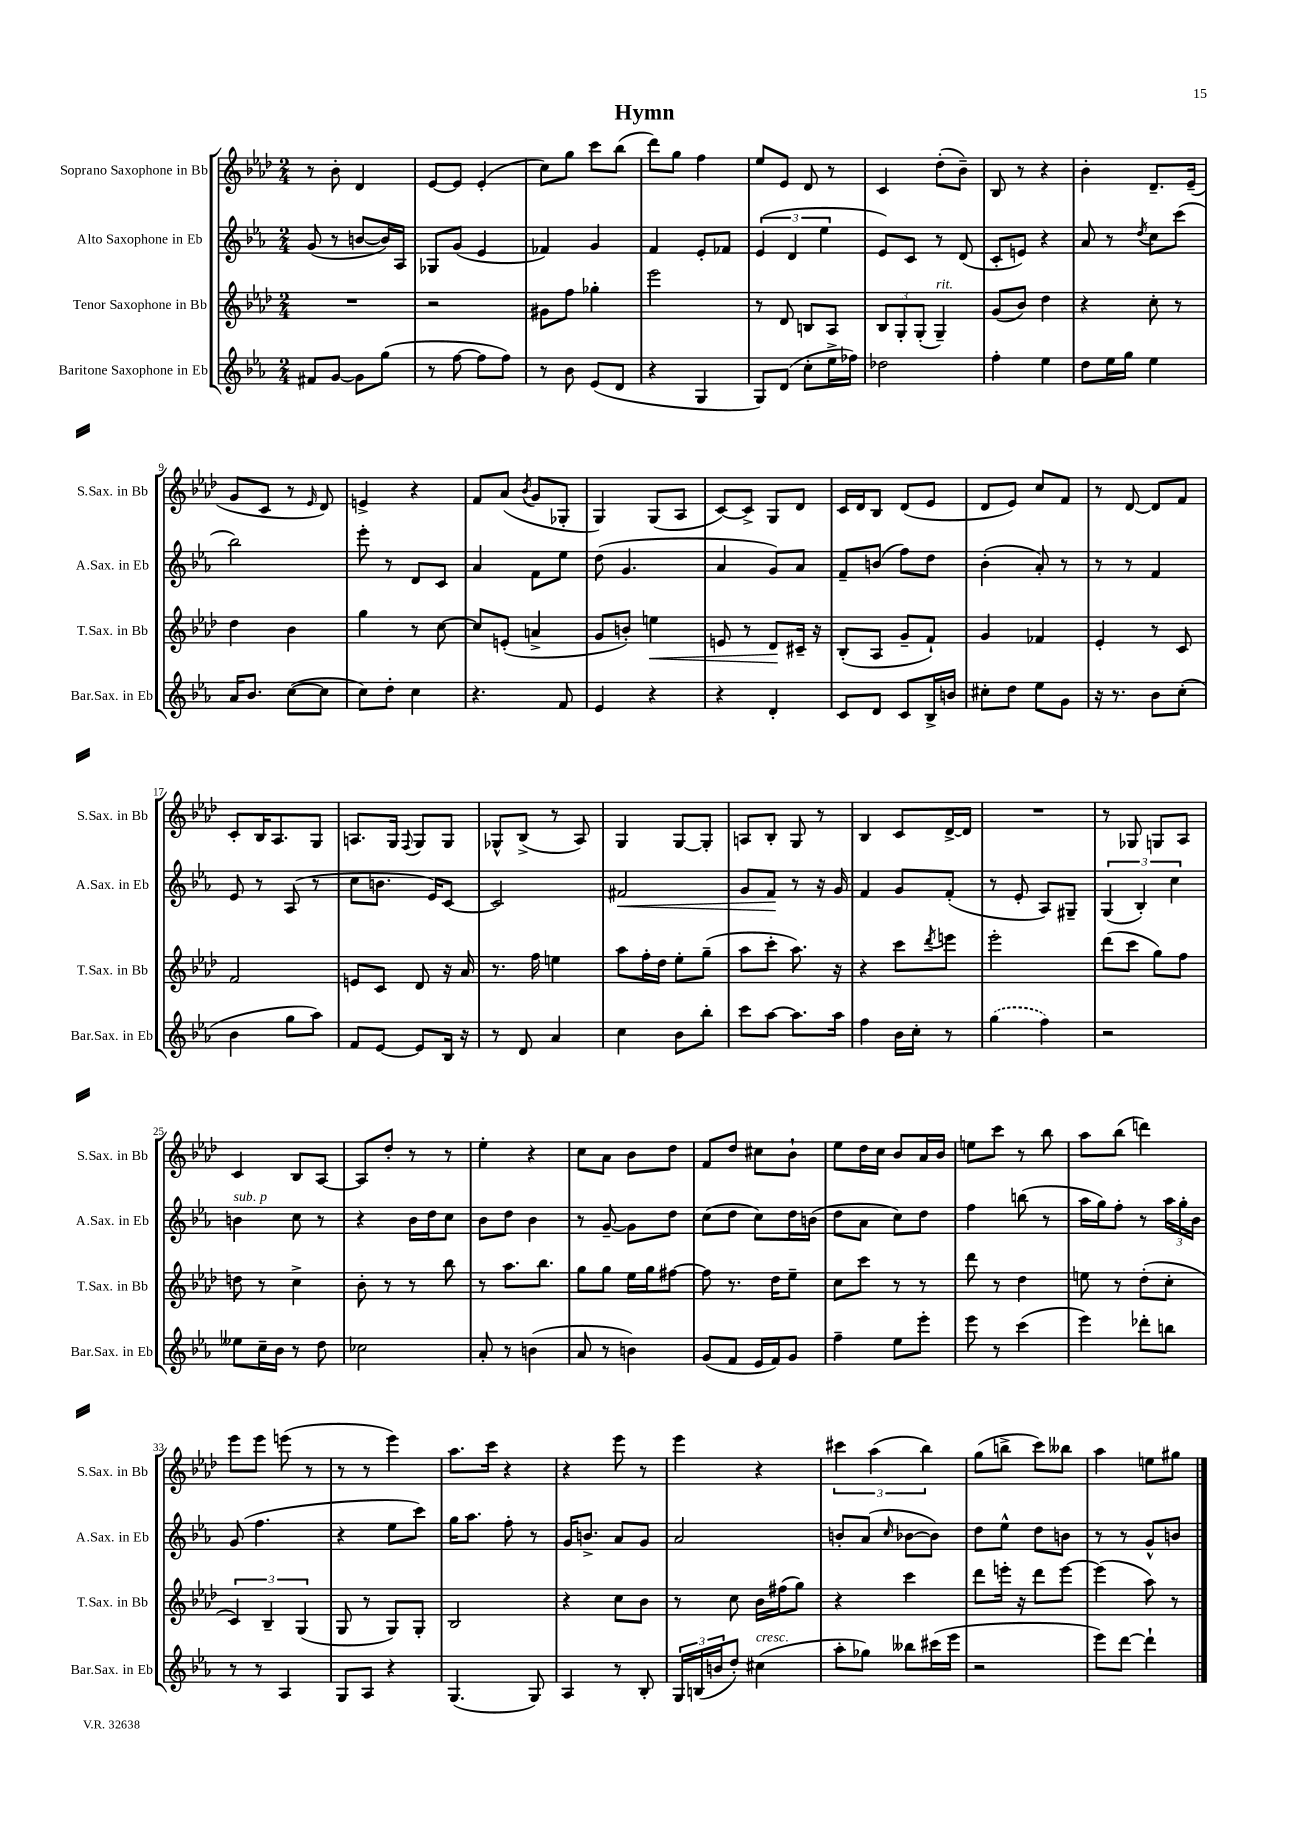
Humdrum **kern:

**kern	**kern	**dynam	**kern	**dynam	**kern
*part4	*part3	*part3	*part2	*part2	*part1
*staff4	*staff3	*staff3	*staff2	*staff2	*staff1
*I"Baritone Saxophone in Eb	*I"Tenor Saxophone in Bb	*	*I"Alto Saxophone in Eb	*	*I"Soprano Saxophone in Bb
*I'Bar.Sax. in Eb	*I'T.Sax. in Bb	*	*I'A.Sax. in Eb	*	*I'S.Sax. in Bb
*clefG2	*clefG2	*	*clefG2	*	*clefG2
*k[b-e-a-]	*k[b-e-a-d-]	*	*k[b-e-a-]	*	*k[b-e-a-d-]
*M2/4	*M2/4	*	*M2/4	*	*M2/4
=1	=1	=1	=1	=1	=1
8f#X/L	2r	.	(8g/	.	8r
[8g/J	.	.	8r	.	8b-'\
8g\L]	.	.	[8bn/L	.	4d-/
(8gg\J	.	.	16b/L])	.	.
.	.	.	16A-/JJ	.	.
=2	=2	=2	=2	=2	=2
8r	2r	.	8G-X/L	.	[8e-/L
[8ff\	.	.	(8g/J	.	8e-/J]
8ff\L]	.	.	4e-/	.	(4e-'/
8ff\J)	.	.	.	.	.
=3	=3	=3	=3	=3	=3
8r	8g#X\L	.	4f-X/)	.	8cc\L)
8b-\	8ff\J	.	.	.	8gg\J
(8e-/L	4gg-X'\	.	4g/	.	8ccc\L
8d/J	.	.	.	.	(8bb-\J
=4	=4	=4	=4	=4	=4
4r	2eee-\	.	4f/	.	8ddd-\L)
.	.	.	.	.	8gg\J
4G/	.	.	8e-'/L	.	4ff\
.	.	.	8f-X/J	.	.
=5	=5	=5	=5	=5	=5
8G/L)	8r	.	(6e-/	.	8ee-/L
(8d/J	8d-/	.	.	.	8e-/J
.	.	.	6d/	.	.
8cc'\L	8Bn/L	.	.	.	8d-/
.	.	.	6ee-\	.	.
16ee-^\L	8A-/J	.	.	.	8r
16ff-X\JJ)	.	.	.	.	.
=6	=6	=6	=6	=6	=6
2dd-X\	12B-/L	.	8e-/L)	.	4c/
.	12G'/	.	.	.	.
.	.	.	8c/J	.	.
.	(12G'/J	.	.	.	.
!	!LO:TX:a:i:t=rit.	!	!	!	!
.	4G~/)	.	8r	.	(8dd-'\L
.	.	.	(8d/	.	8b-~\J)
=7	=7	=7	=7	=7	=7
4ff'\	(8g/L	.	8c'/L	.	8B-/
.	8b-/J)	.	8en/J)	.	8r
4ee-\	4dd-\	.	4r	.	4r
=8	=8	=8	=8	=8	=8
8dd\L	4r	.	8a-/	.	4b-'\
16ee-\L	.	.	8r	.	.
16gg\JJ	.	.	.	.	.
.	.	.	8qdd/	.	.
4ee-\	8cc'\	.	8cc\L	.	8.d-~/L
.	8r	.	(8ccc\J	.	.
.	.	.	.	.	(16e-~/Jk
!!LO:LB:g=z
=9	=9	=9	=9	=9	=9
16a-/KL	4dd-\	.	2bb-\)	.	8g/L
8.b-/J	.	.	.	.	.
.	.	.	.	.	8c/J
([8cc\L	4b-\	.	.	.	8r
.	.	.	.	.	16qqe-/
8cc\J]	.	.	.	.	8d-/)
=10	=10	=10	=10	=10	=10
8cc\L)	4gg\	.	8eee-'\	.	4en^/
8dd'\J	.	.	8r	.	.
4cc\	8r	.	8d/L	.	4r
.	[8cc\	.	8c/J	.	.
=11	=11	=11	=11	=11	=11
4.r	8cc/L]	.	4a-/	.	8f/L
.	(8en'/J	.	.	.	(8a-/J
.	.	.	.	.	8qb-/
.	4an^/	.	8f\L	.	8g/L
8f/	.	.	8ee-\J	.	8G-X'/J
=12	=12	=12	=12	=12	=12
4e-/	8g/L	.	(8dd\	.	4G/)
.	8bn'/J)	.	4.g/	.	.
!	!	!LO:HP:b	!	!	!
4r	4een\	<	.	.	(8G/L
.	.	.	.	.	8A-/J
=13	=13	=13	=13	=13	=13
4r	8en/	.	4a-/	.	[8c/L)
.	8r	.	.	.	8c^/J]
4d'/	8d-/L	.	8g/L)	.	8G/L
.	16c#X~/Jk	[	8a-/J	.	8d-/J
.	16r	.	.	.	.
=14	=14	=14	=14	=14	=14
8c/L	(8B-'/L	.	8f~/L	.	16c/LL
.	.	.	.	.	16d-/J
8d/J	8A-/J	.	(8bn/J	.	8B-/J
8c/L	8g~/L	.	8ff\L)	.	(8d-/L
16B-^/L	8f`/J)	.	8dd\J	.	8e-/J
16bn/JJ	.	.	.	.	.
=15	=15	=15	=15	=15	=15
8cc#X'\L	4g/	.	(4b-'\	.	8d-/L
8dd\J	.	.	.	.	8e-/J)
8ee-\L	4f-X/	.	8a-'/)	.	8cc/L
8g\J	.	.	8r	.	8f/J
=16	=16	=16	=16	=16	=16
16r	4e-'/	.	8r	.	8r
8.r	.	.	.	.	.
.	.	.	8r	.	[8d-/
8b-\L	8r	.	4f/	.	8d-/L]
(8cc'\J	8c/	.	.	.	8f/J
!!LO:LB:g=z
=17	=17	=17	=17	=17	=17
4b-\	2f/	.	8e-/	.	8c'/L
.	.	.	8r	.	16B-/K
.	.	.	.	.	8.A-/
8gg\L	.	.	(8A-/	.	.
8aa-\J)	.	.	8r	.	8G/J
=18	=18	=18	=18	=18	=18
8f/L	8en/L	.	8cc\L	.	8.An/L
[8e-/J	8c/J	.	8.bn\J	.	.
.	.	.	.	.	16G/Jk
.	.	.	.	.	8qqF/
8e-/L]	8d-/	.	.	.	8G/L
.	.	.	16e-/KL)	.	.
16B-/Jk	16r	.	[8c/J	.	8G/J
16r	16a-/	.	.	.	.
=19	=19	=19	=19	=19	=19
8r	8.r	.	2c/]	.	8G-X^^/L
8d/	.	.	.	.	(8B-^/J
.	16ff\	.	.	.	.
4a-/	4een\	.	.	.	8r
.	.	.	.	.	8A-/)
=20	=20	=20	=20	=20	=20
!	!	!	!	!LO:HP:b	!
4cc\	8aa-\L	.	2f#X/	<	4G/
.	16ff'\L	.	.	.	.
.	16dd-\JJ	.	.	.	.
8b-\L	8ee-'\L	.	.	.	[8G/L
8bb-'\J	(8gg~\J	.	.	.	8G'/J]
=21	=21	=21	=21	=21	=21
8ccc\L	8aa-\L	.	8g/L	.	8An/L
[8aa-\J	8ccc'\J	.	8f/J	.	8B-'/J
8.aa-\L]	8.aa-\)	.	8r	[	8G/
.	.	.	16r	.	8r
16aa-\Jk	16r	.	16g/	.	.
=22	=22	=22	=22	=22	=22
4ff\	4r	.	4f/	.	4B-/
16b-\LL	8ccc\L	.	8g/L	.	8c/L
16cc'\JJ	.	.	.	.	.
.	8qddd-/	.	.	.	.
8r	8eeen\J	.	(8f'/J	.	[16d-^/L
.	.	.	.	.	16d-/JJ]
=23	=23	=23	=23	=23	=23
(4gg\	2eee-'\	.	8r	.	2r
.	.	.	8e-'/	.	.
4ff\)	.	.	8A-/L)	.	.
.	.	.	8G#X~/J	.	.
=24	=24	=24	=24	=24	=24
2r	(8ddd-\L	.	(6G/	.	8r
.	8ccc\J	.	.	.	8G-X/
.	.	.	6B-'/)	.	.
.	8gg\L)	.	.	.	8Gn/L
.	.	.	6cc\	.	.
.	8ff\J	.	.	.	8A-/J
!!LO:LB:g=z
=25	=25	=25	=25	=25	=25
!	!	!	!LO:TX:a:i:t=sub. p	!	!
8ee--X\L	8ddn\	.	4bn\	.	4c/
16cc~\L	8r	.	.	.	.
16b-\JJ	.	.	.	.	.
8r	4cc^\	.	8cc\	.	8B-/L
8dd\	.	.	8r	.	[8A-/J
=26	=26	=26	=26	=26	=26
2cc-X\	8b-'\	.	4r	.	8A-/L]
.	8r	.	.	.	8dd-'/J
.	8r	.	16b-\LL	.	8r
.	.	.	16dd\J	.	.
.	8bb-\	.	8cc\J	.	8r
=27	=27	=27	=27	=27	=27
8a-'/	8r	.	8b-\L	.	4ee-'\
8r	8.aa-\L	.	8dd\J	.	.
(4bn\	.	.	4b-\	.	4r
.	8.bb-\J	.	.	.	.
=28	=28	=28	=28	=28	=28
8a-/	8gg\L	.	8r	.	8cc\L
8r	8gg\J	.	[8g~/	.	8a-\J
4bn\)	16ee-\LL	.	8g\L]	.	8b-\L
.	16gg\J	.	.	.	.
.	[8ff#X\J	.	8dd\J	.	8dd-\J
=29	=29	=29	=29	=29	=29
(8g/L	8ff#\]	.	(8cc\L	.	8f/L
8f/J	8.r	.	8dd\J	.	8dd-/J
16e-/LL	.	.	8cc\L)	.	8cc#X\L
16f/J)	16dd-\KL	.	.	.	.
8g/J	8ee-~\J	.	16dd\L	.	8b-`\J
.	.	.	(16bn\JJ	.	.
=30	=30	=30	=30	=30	=30
4ff~\	8cc\L	.	8dd\L	.	8ee-\L
.	8ccc\J	.	8a-\J	.	16dd-\L
.	.	.	.	.	16cc\JJ
8ee-\L	8r	.	8cc\L)	.	8b-/L
8eee-'\J	8r	.	8dd\J	.	16a-/L
.	.	.	.	.	16b-/JJ
=31	=31	=31	=31	=31	=31
8eee-\	8ddd-\	.	4ff\	.	8een\L
8r	8r	.	.	.	8ccc\J
(4ccc\	4dd-\	.	(8bbn\	.	8r
.	.	.	8r	.	8bb-\
=32	=32	=32	=32	=32	=32
4eee-\)	8een\	.	16aa-\LL	.	8aa-\L
.	.	.	16gg\J)	.	.
.	8r	.	8ff'\J	.	(8bb-\J
8ddd-X'\L	(8dd-'\L	.	8r	.	4dddn\)
8bbn\J	8cc'\J	.	24aa-\LL	.	.
.	.	.	24gg'\	.	.
.	.	.	24b-\JJ	.	.
!!LO:LB:g=z
=33	=33	=33	=33	=33	=33
8r	6c/)	.	(8g/	.	8eee-\L
8r	.	.	4.ff\	.	8eee-\J
.	6B-~/	.	.	.	.
4A-/	.	.	.	.	(8eeen\
.	(6G/	.	.	.	.
.	.	.	.	.	8r
=34	=34	=34	=34	=34	=34
8G/L	8G/	.	4r	.	8r
8A-/J	8r	.	.	.	8r
4r	8G/L)	.	8ee-\L	.	4eee-\)
.	8G'/J	.	8ccc\J)	.	.
=35	=35	=35	=35	=35	=35
(4.G/	2B-/	.	16gg\KL	.	8.aa-\L
.	.	.	8.aa-\J	.	.
.	.	.	.	.	16ccc\Jk
.	.	.	8ff'\	.	4r
8G/)	.	.	8r	.	.
=36	=36	=36	=36	=36	=36
4A-/	4r	.	16g/KL	.	4r
.	.	.	8.bn^/J	.	.
8r	8cc\L	.	8a-/L	.	8eee-\
8B-'/	8b-\J	.	8g/J	.	8r
=37	=37	=37	=37	=37	=37
24G/LL	8r	.	2a-/	.	4eee-\
(24Bn/	.	.	.	.	.
24bn/J	.	.	.	.	.
8dd'/J)	8cc\	.	.	.	.
!LO:TX:a:i:t=cresc.	!	!	!	!	!
(4cc#X\	16b-\LL	.	.	.	4r
.	(16ff#X\J	.	.	.	.
.	8gg\J)	.	.	.	.
=38	=38	=38	=38	=38	=38
8aa-'\L	4r	.	8bn'/L	.	6ccc#X\
8gg-X\J)	.	.	(8a-/J	.	.
.	.	.	.	.	(6aa-\
.	.	.	16qqcc/	.	.
8bb--X\L	4ccc\	.	[8b-X\L	.	.
.	.	.	.	.	6bb-\)
(16ccc#X\L	.	.	8b-\J])	.	.
16eee-\JJ	.	.	.	.	.
=39	=39	=39	=39	=39	=39
2r	8ddd-\L	.	8dd\L	.	(8gg\L
.	16eeen'\Jk	.	8ee-^^\J	.	8bbn^\J
.	16r	.	.	.	.
.	8ddd-\L	.	8dd\L	.	8ccc\L)
.	[8eee\J	.	8bn\J	.	8bb--X\J
=40	=40	=40	=40	=40	=40
8eee-\L)	(4eee\]	.	8r	.	4aa-\
[8ddd\J	.	.	8r	.	.
4ddd`\]	8aa-\)	.	8g^^/L	.	8een\L
.	8r	.	8bn/J	.	8gg#X\J
==	==	==	==	==	==
*-	*-	*-	*-	*-	*-
